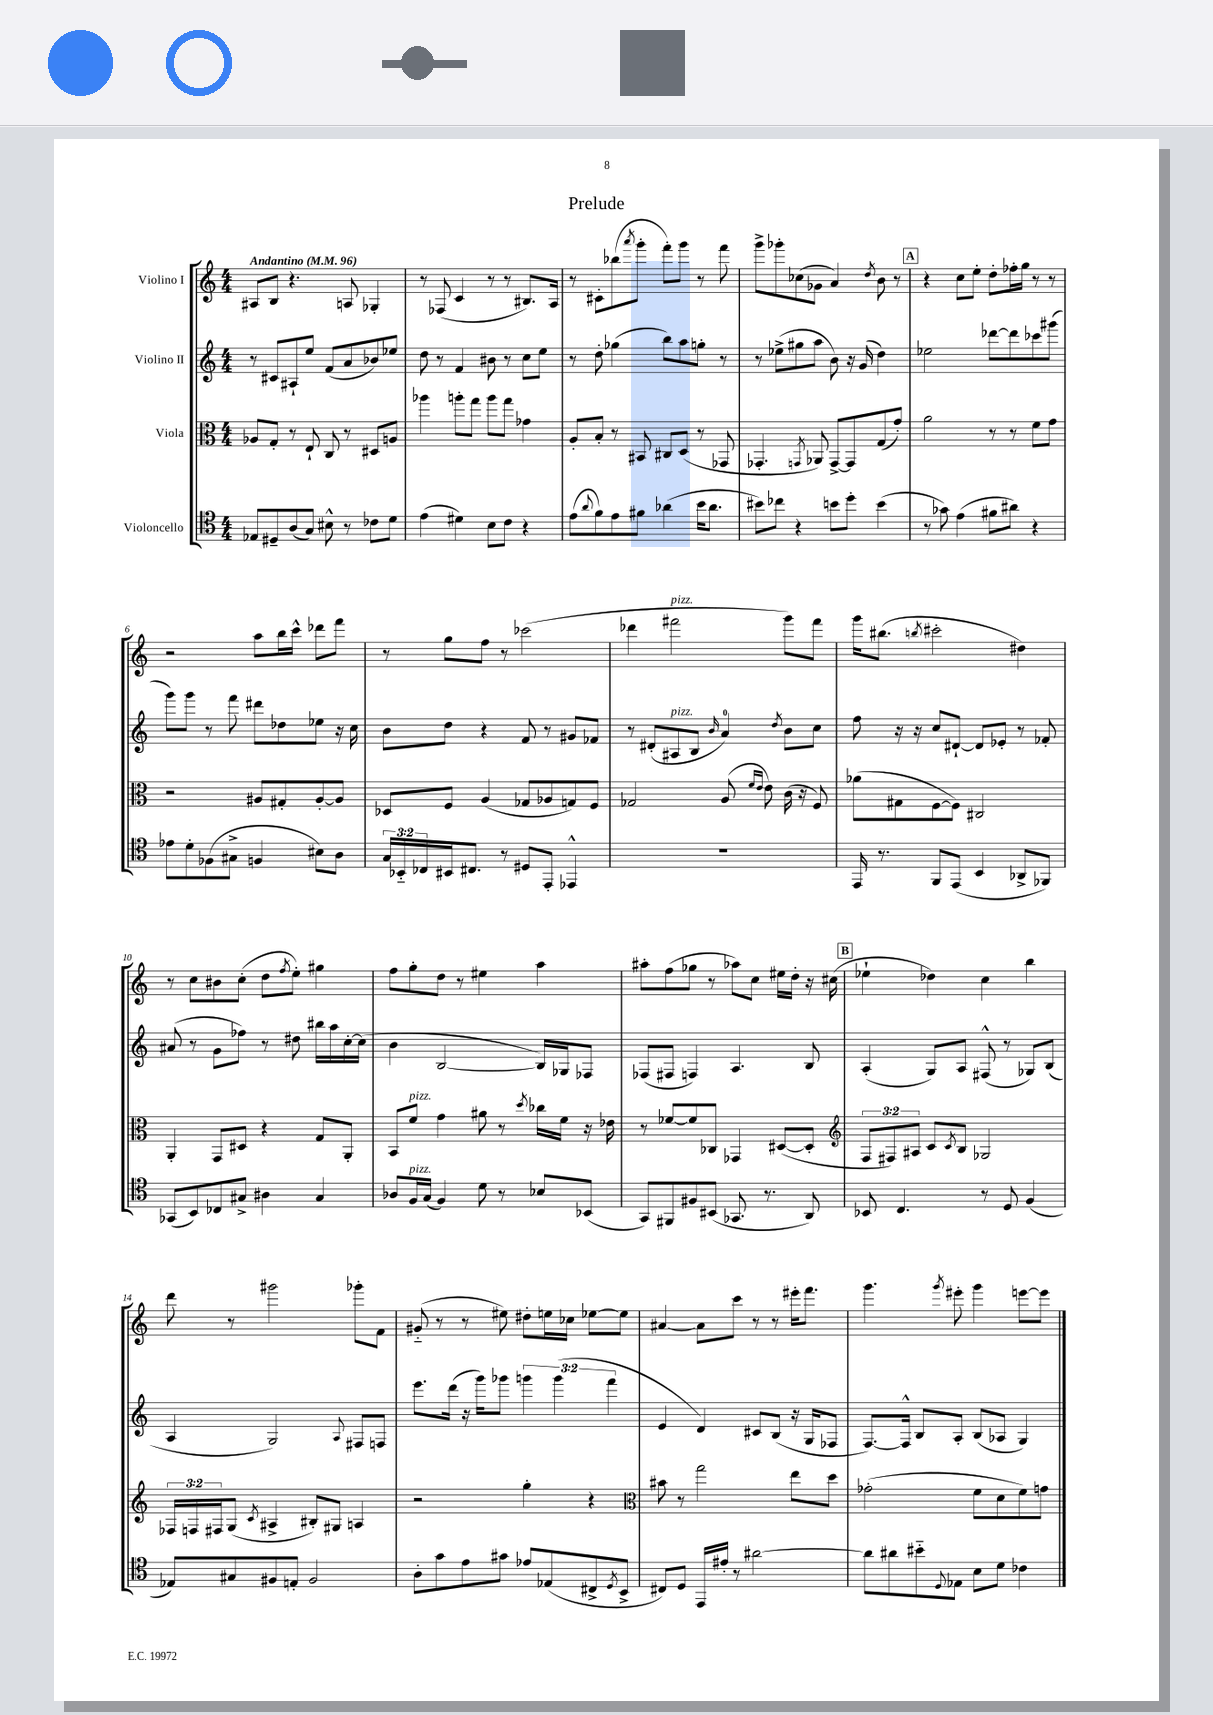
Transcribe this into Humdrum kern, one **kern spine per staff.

**kern	**kern	**kern	**kern
*staff4	*staff3	*staff2	*staff1
*clefC4	*clefC3	*clefG2	*clefG2
*k[]	*k[]	*k[]	*k[]
*M4/4	*M4/4	*M4/4	*M4/4
*MM96	*MM96	*MM96	*MM96
8E-	8A-	8r	8A#
8D#~	8G'	8c#	8B
(8A	8r	8A#`	4.r
8G)	8E`	8ee	.
8B#^^	8C	(8f	.
8r	8r	8a	8A
8c-	8D#	8b-)	4G-'
8d	8A	8ee-	.
=	=	=	=
(4e	4aa-	8dd	8r
.	.	8r	(8F-
4d#)	8aa'	4f	4c
.	8gg	.	.
8B	8aa	8b#	8r
8c	8gg	8r	8r
4r	4g-	8cc	8.B#)
.	.	8ee	.
.	.	.	16A
=	=	=	=
(8e	8A'	8r	8r
8qqa	.	.	.
8f)	8B'	8dd'	8c#'
8e	8r	(4gg-	(8bb-
.	.	.	8qaaa
8f#	8BB#	.	8ggg'
(4a-	8C#	8bb)	8fff')
.	(8D	8aa	8ggg
16b	8r	8gg'	8r
8.a-	.	.	.
.	8GG-	8r	8fff
=	=	=	=
8b#)	4.GG-'	8r	8ggg^
8cc-	.	(8ee-^	8ggg-'
4r	.	8gg#	(8cc-
.	8qGG	.	.
.	8AA-)	8aa	8g-
8b	[8GG^	8b)	4a)
8dd'	8GG]	16r	.
.	.	(16g	.
.	.	.	8qdd
(4b	(8G	4dd)	8b
.	8g')	.	8r
=	=	=	=
8r	2a	2ee-	4r
8g-)	.	.	.
(4e	.	.	8cc
.	.	.	8ee'
8f#	8r	[8ddd-	8dd'
8a#)	8r	8ddd-]	16ff-'
.	.	.	16gg
4r	8f	8ccc-	8r
.	8g	(8ggg#	8r
=	=	=	=
8e-	2r	8ggg)	2r
8d'	.	8ggg	.
(8F-	.	8r	.
8G#^	.	8fff	.
4F	8A#	8ddd#	8aa
.	8G#'	8dd-	16bb
.	.	.	16ccc^^
8B#)	[8A#'	8ee-	8ddd-
8A	8A#]	16r	8fff
.	.	16cc	.
=	=	=	=
24G	8D-	8b	8r
24BB-'~	.	.	.
24C-	.	.	.
16BB#	8F	8dd	8gg
8.C#	.	.	.
.	(4A	4r	8ff
8r	.	.	8r
8D#	8G-	8f	(2ccc-
8EE'	8A-	8r	.
4EE-^^	8G)	8g#	.
.	8F	8f-	.
=	=	=	=
1r	2G-	8r	4ddd-
.	.	(8d#'	.
.	.	8A#	2fff#
.	.	8B	.
.	.	16qqb	.
.	(8A	4a)	.
.	16qqf	.	.
.	16qqe	.	.
.	8e)	.	.
.	.	8qdd	.
.	(16c	8b	8ggg)
.	16r	.	.
.	8F)	8cc	8fff#
=	=	=	=
16EE	(8a-	8ff	16ggg
8.r	.	.	(8.bb#
.	8G#	16r	.
.	.	16r	.
.	.	.	8qbb
8FF	[8F	8cc	2ccc#'
(8EE	8F])	[8d#`	.
4BB	2C#	8d#]	.
.	.	8e-'	.
8AA-^	.	8r	4dd#)
8FF-)	.	8f-'	.
=	=	=	=
(8GG-	4AA'	(8a#	8r
8BB)	.	8r	8cc
8C-	8GG	8g	8b#
8G#^	8D#	8ff-)	(8cc'
4A#	4r	8r	8dd
.	.	.	8qff
.	.	8dd#	8ee')
4G#	8G	16bb#	4gg#
.	.	16aa	.
.	8AA'	[16cc'	.
.	.	(16cc]	.
=	=	=	=
8A-	8BB	4b	8ff
16F	8f	.	8gg'
(16G	.	.	.
4F)	4g	[2B	8dd
.	.	.	8r
8d	8a#	.	4ee#
8r	8r	.	.
.	8qdd	.	.
8B-	16cc-	16B])	4aa
.	16f	16G-	.
(8BB-	16r	8F-	.
.	16e-	.	.
=	=	=	=
8GG)	8r	(8F-	8aa#'
8FF#	[8f-	8F#	(8ff
8F#	8f-]	4F)	8gg-
(8BB#	8C-	.	8r
8.GG-	4GG-	4.A	8aa-)
.	.	.	8cc
8.r	.	.	.
.	([8D#	.	16ee#
.	.	.	16dd'
8AA)	8D#']	8B	16r
.	.	.	(16cc#
=	=	=	=
*	*clefG2	*	*
8BB-	12F	(4A'	4ee-`
.	12F#)	.	.
4.C	.	.	.
.	12A#	.	.
.	8c	8G)	4dd-)
.	8qc	.	.
.	8B	8A	.
8r	2G-	(8F#^^	4cc
8D	.	8r	.
(4F	.	8G-)	4bb
.	.	(8B	.
=	=	=	=
8E-)	24F-	4A	8ddd
.	24F	.	.
.	24F#	.	.
8G#	(8G	.	8r
.	8qc	.	.
8F#	4A#^	2G)	2ggg#
8E'	.	.	.
2F#	8B#')	.	.
.	8G#	.	.
.	.	8qqA	.
.	4A	8F#	8ggg-'
.	.	8F	8f
=	=	=	=
8A'	2r	8.eee	(8g#'~
8g	.	.	8r
.	.	(16ddd	.
8e	.	16r	8r
.	.	16ggg)	.
8g#	.	8ggg-	8ee#)
8e-	4gg'	6ggg	8dd#'
(8E-	.	.	16ee
.	.	(6ggg	.
.	.	.	16cc-
8C#^	4r	.	[8ee-
.	.	6fff	.
8qD	.	.	.
8BB^	.	.	8ee-]
=	=	=	=
*	*clefC3	*	*
8C#)	8b#	4e	[4a#
8D	8r	.	.
16EE	2gg	4d)	8a#]
16e#'	.	.	.
8r	.	.	8ccc
[2a#	.	8c#	8r
.	.	(8B	8r
.	8ee	16r	16eee#'
.	.	16G	8.fff
.	8dd	8F-	.
=	=	=	=
8a#]	(2g-'	[8.F)	4.ggg
8a#	.	.	.
.	.	16F^^]	.
8b#'~	.	8B	.
8qqD	.	.	8qggg
8E-	.	8A'	8eee#'
8B	8f	(8B	4ggg
8d	8d	8A-	.
4c-	8f)	4G)	[8eee
.	8g	.	8eee]
==	==	==	==
*-	*-	*-	*-
